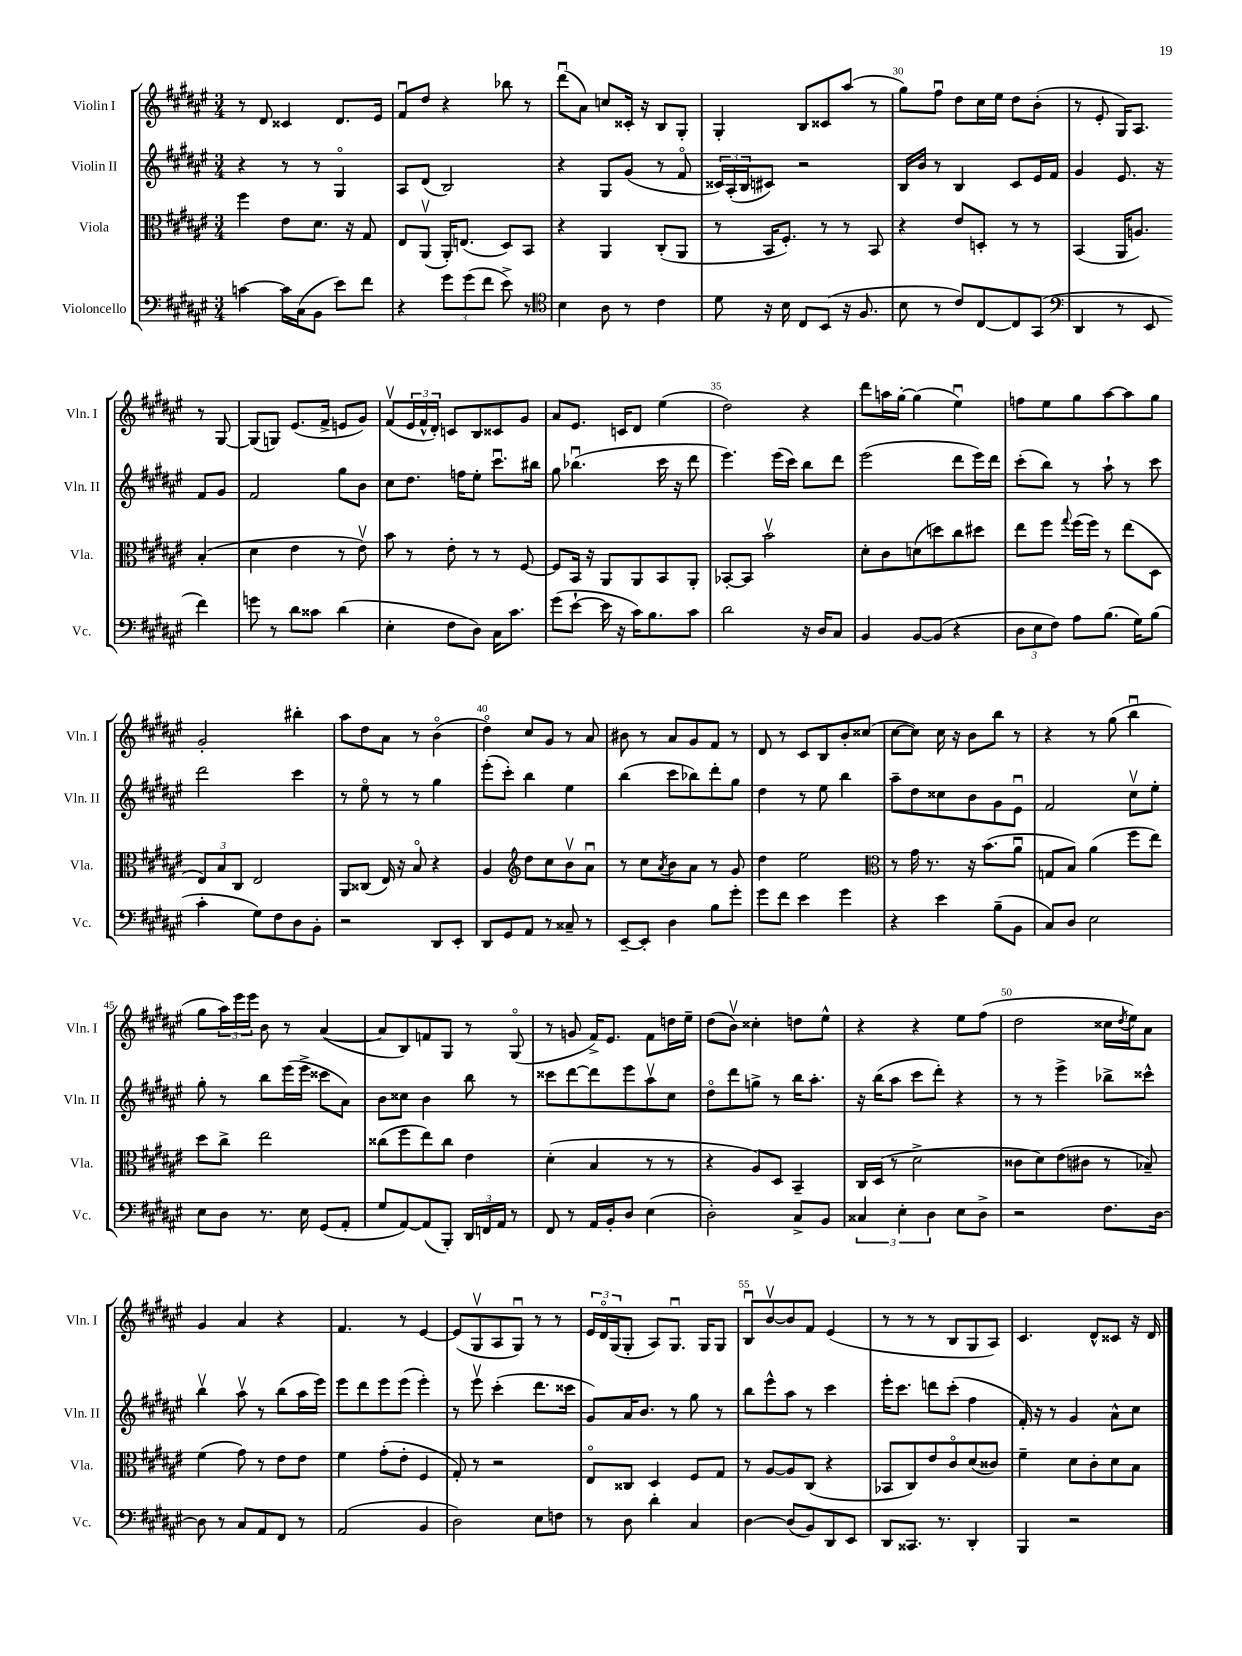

**kern	**kern	**kern	**kern
*part4	*part3	*part2	*part1
*staff4	*staff3	*staff2	*staff1
*I"Violoncello	*I"Viola	*I"Violin II	*I"Violin I
*I'Vc.	*I'Vla.	*I'Vln. II	*I'Vln. I
*clefF4	*clefC3	*clefG2	*clefG2
*k[f#c#g#d#a#e#]	*k[f#c#g#d#a#e#]	*k[f#c#g#d#a#e#]	*k[f#c#g#d#a#e#]
*M3/4	*M3/4	*M3/4	*M3/4
=26	=26	=26	=26
[4cn\	4ff#\	4r	8r
.	.	.	8d#/
16c\LL]	8e#\L	8r	4c##X/
(16C#\J	.	.	.
8BB\J	8.d#\J	8r	.
8e#\L)	.	4G#/	8.d#/L
.	16r	.	.
8f#\J	8G#/	.	.
.	.	.	16e#/Jk
=27	=27	=27	=27
4r	8E#/L	8A#/L	8f#u/L
.	(8AA#v/J	(8d#/J	8dd#/J
12g#\L	16AA#'/KL)	2B/)	4r
.	(8.En/J	.	.
(12g#\	.	.	.
12f#\J	.	.	.
8e#^\)	8D#/L)	.	8bb-X\
8r	8BB/J	.	8r
=28	=28	=28	=28
*clefC4	*	*	*
4B\	4r	4r	(8ddd#u\L
.	.	.	8a#\J)
8A#\	4AA#/	8G#/L	8ccn/L
8r	.	(8g#/J	16c##X'/Jk
.	.	.	16r
4c#\	(8C#'/L	8r	8B/L
.	8AA#/J	8f#/	8G#'/J
=29	=29	=29	=29
8d#\	8r	24c##X/LL)	4G#'/
.	.	(24A#'/	.
.	.	24B/J	.
16r	16BB/KL	8c#X/J)	.
16B\	8.F#'/J)	.	.
8C#/L	.	2r	8B/L
(8BB/J	8r	.	8c##X/
16r	8r	.	(8aa#/J
8.F#/	.	.	.
.	8BB/	.	8r
=30	=30	=30	=30
8B\	4r	16B/LL	8gg#\L)
.	.	16b/JJ	.
8r	.	8r	8ff#u\J
8c#/L)	8e#/L	4B/	8dd#\L
[8C#/	8Dn'/J	.	16cc#\L
.	.	.	16ee#\JJ
8C#/]	8r	8c#/L	8dd#\L
(8GG#/J	8r	16e#/L	(8b'\J
.	.	16f#/JJ	.
=31	=31	=31	=31
*clefF4	*	*	*
4DD#/	(4BB/	4g#/	8r
.	.	.	8e#'/
8r	16AA#/KL	8.e#/	16G#/KL)
.	8.An/J)	.	8.A#/J
8EE#/	.	.	.
.	.	16r	.
4f#\)	(4B'/	8f#/L	8r
.	.	8g#/J	[8G#/
!!LO:LB:g=z
=32	=32	=32	=32
8gn\	4d#\	2f#/	(8G#/L]
8r	.	.	8Gn/J)
8d#\L	4e#\	.	(8.e#/L
8c##X\J	.	.	.
.	.	.	16f#^/Jk
(4d#\	8r	8gg#\L	8en/L
.	8e#v\)	8b\J	8g#/J)
=33	=33	=33	=33
4E#'\	8b\	8cc#\L	(8f#v/L
.	8r	8.dd#\J	24e#/L
.	.	.	24f#^^/
.	.	.	24d#'/JJ)
8F#\L	8e#'\	.	8cn/L
.	.	16ffn\KL	.
8D#\J)	8r	8ee#'\J	8B/
16C#\KL	8r	8.ccc#u\L	8c##X/
8.c#\J	.	.	.
.	[8F#/	.	8g#/J
.	.	16bb#X\Jk	.
=34	=34	=34	=34
(8g#\L	8F#/L]	8gg#\	8a#/L
[8e#`\J	16BB/Jk	(4.bb-Xu\	8.e#/J
.	16r	.	.
16e#\]	8AA#/L	.	.
16r	.	.	16cn/KL
16c#\KL)	8AA#/	.	8d#/J
8.B\	.	.	.
.	8BB/	16ccc#\	(4ee#\
.	.	16r	.
8c#\J	8AA#'/J	8ddd#\	.
=35	=35	=35	=35
2d#\	[8BB-X'/L	4.eee#\)	2dd#\)
.	8BB-/J]	.	.
.	2bv\	.	.
.	.	(16eee#\LL	.
.	.	16ccc#\JJ)	.
16r	.	8bb\L	4r
16D#/KL	.	.	.
8C#/J	.	8ddd#\J	.
=36	=36	=36	=36
4BB/	8d#'\L	(2eee#\	8ddd#\L
.	8c#\	.	16aan\L
.	.	.	[16gg#'\JJ
[8BB/L	(8dn\	.	(4gg#\]
(8BB/J]	8ddn\)	.	.
4r	8cc#\	8ddd#\L	4ee#u\)
.	8dd#X\J	16eee#\L)	.
.	.	16ddd#\JJ	.
=37	=37	=37	=37
12D#\L	8ee#\L	(8ccc#'\L	8ffn\L
12E#\	.	.	.
.	8ff#\J	8bb\J)	8ee#\
12F#\J)	.	.	.
.	8qqgg#/	.	.
8A#\L	(16ff#\LL	8r	8gg#\
.	16ff#\JJ)	.	.
(8.B\J	8r	8aa#`\	[8aa#\
.	(8ee#\L	8r	8aa#\]
16G#\KL)	.	.	.
(8B\J	8D#\J	8ccc#\	8gg#\J
!!LO:LB:g=z
=38	=38	=38	=38
4c#'\	12E#/L)	2ddd#\	2g#'/
.	12B/	.	.
.	12C#/J	.	.
8G#\L)	2E#/	.	.
8F#\	.	.	.
8D#\	.	4ccc#\	4bb#X'\
8BB'\J	.	.	.
=39	=39	=39	=39
2r	8AA#/L	8r	8aa#\L
.	(8C##X/J	8ee#\	8dd#\
.	16E#/)	8r	8a#\J
.	16r	.	.
.	8B/	8r	8r
8DD#/L	4r	4gg#\	(4b\
8EE#'/J	.	.	.
=40	=40	=40	=40
8DD#/L	4A#/	(8eee#'\L	4dd#\)
8GG#/	.	8ccc#'\J)	.
*	*clefG2	*	*
8AA#/J	8dd#\L	4bb\	8cc#/L
8r	8cc#\	.	8g#/J
8C##X~/	8bv\	4ee#\	8r
8r	8a#u\J	.	8a#/
=41	=41	=41	=41
[8EE#~/L	8r	(4bb\	8b#X\
8EE#'/J]	8cc#\L	.	8r
.	8qa#/	.	.
4D#\	8b\	8ccc#\L	8a#/L
.	8a#\J	8bb-X\)	8g#/
8B\L	8r	8ddd#'\	8f#/J
8g#'\J	8g#/	8gg#\J	8r
=42	=42	=42	=42
8g#\L	4dd#\	4dd#\	8d#/
8f#\J	.	.	8r
4e#\	2ee#\	8r	8c#/L
.	.	8ee#\	8B/
4g#\	.	4bb\	8b'/
.	.	.	(8cc##X/J
=43	=43	=43	=43
*	*clefC3	*	*
4r	8r	8aa#~\L	[8cc#\L
.	16g#\	8dd#\	8cc#\J])
.	8.r	.	.
4e#\	.	8cc##X\	16cc#\
.	.	.	16r
.	16r	8b\	8b\L
.	(8.b\L	.	.
(8B~\L	.	8g#\	8bb\J
8BB\J	8a#u\J	8e#u\J	8r
=44	=44	=44	=44
8C#/L)	8Gn/L	2f#/	4r
8D#/J	8B/J)	.	.
2E#\	(4a#\	.	8r
.	.	.	(8gg#\
.	8ff#\L	8cc#v\L	4bbu\
.	8ee#\J)	8ee#'\J	.
!!LO:LB:g=z
=45	=45	=45	=45
8E#\L	8dd#\L	8gg#'\	8gg#\L
8D#\J	8cc#^\J	8r	24aa#\L)
.	.	.	24eee#\
.	.	.	24eee#\JJ
8.r	2ee#\	8bb\L	8b\
.	.	(16eee#\L	8r
16E#\	.	16eee#^\JJ	.
(8GG#/L	.	8ccc##X\L	([4a#/
8AA#'/J	.	8a#\J)	.
=46	=46	=46	=46
8G#/L	(8cc##X\L	8b\L	8a#/L]
[8AA#/)	8ff#\	8cc##X\J	8B/)
(8AA#/]	8ee#\)	4b\	8fn/
8BBB'/J)	8cc##\J	.	8G#/J
24DD#/LL	4e#\	8bb\	8r
24FFn/	.	.	.
24AA#/JJ	.	.	.
8r	.	8r	(8G#/
=47	=47	=47	=47
8FF#/	(4d#'\	8ccc##X\L	8r
8r	.	[8ddd#\	8gn/
16AA#/LL	4B/	8ddd#\]	16f#^/KL)
16BB'/J	.	.	8.e#/J
8D#/J	.	8eee#\	.
(4E#\	8r	8aa#v\	8f#\L
.	8r	8cc#\J	16ddn\L
.	.	.	16ee#~\JJ
=48	=48	=48	=48
2D#'\)	4r	8dd#\L	(8dd#\L
.	.	8ddd#\	8bv\J)
.	8A#/L)	8ggn^\J	4cc##X'\
.	8D#/J	8r	.
8C#^/L	4BB~/	16bb\KL	8ddn\L
.	.	8.aa#'\J	.
8BB/J	.	.	8ee#^^\J
=49	=49	=49	=49
6C##X/	16C#/LL	16r	4r
.	(16D#/JJ	(16bb\KL	.
.	8r	8aa#\J	.
6E#'\	.	.	.
.	2d#^\	8ccc#\L	4r
6D#\	.	.	.
.	.	8ddd#'\J)	.
8E#\L	.	4r	8ee#\L
8D#^\J	.	.	(8ff#\J
=50	=50	=50	=50
2r	8c##X\L	8r	2dd#\
.	8d#\)	8r	.
.	(8e#\	4eee#^\	.
.	8c#X\J	.	.
8.F#\L	8r	8bb-X^\L	16cc##X\LL
.	.	.	8qdd#/
.	.	.	16ee#\J)
.	8B-X~/)	8ccc##X^^\J	8a#\J
[16D#\Jk	.	.	.
!!LO:LB:g=z
=51	=51	=51	=51
8D#\]	(4f#\	4bbv\	4g#/
8r	.	.	.
8C#/L	8g#\)	8aa#v\	4a#/
8AA#/	8r	8r	.
8FF#/J	8e#\L	(8bb\L	4r
8r	8e#\J	16aa#\L	.
.	.	16eee#\JJ)	.
=52	=52	=52	=52
(2AA#/	4f#\	8eee#\L	4.f#/
.	.	8ddd#\	.
.	(8g#'\L	8eee#\	.
.	8e#'\J	(8eee#\J	8r
4BB/	4F#/	4eee#'\)	[4e#/
=53	=53	=53	=53
2D#\)	8G#'/)	8r	(8e#/L]
.	8r	8eee#v\	8G#v/
.	2r	(4ccc#'\	8A#/
.	.	.	8G#u/J)
8E#\L	.	8.ddd#\L	8r
8Fn\J	.	.	8r
.	.	16ccc##X\Jk	.
=54	=54	=54	=54
8r	8E#/L	8g#/L)	24e#/LL
.	.	.	24d#/
.	.	.	(24G#/J
8D#\	8C##X/J	16a#/K	8G#'/J
.	.	8.b/J	.
4d#'\	4D#/	.	8A#/L)
.	.	8r	8.G#u/J
4C#/	8F#/L	8gg#\	.
.	.	.	16G#/KL
.	8G#/J	8r	8G#/J
=55	=55	=55	=55
[4D#\	8r	8bb\L	8Bu/L
.	[8A#/L	8eee#^^\	[8bv/
(8D#/L]	8A#/]	8aa#\J	8b/]
8BB/)	(8C#/J	8r	8f#/J
8DD#/	4r	4ccc#\	(4e#/
8EE#/J	.	.	.
=56	=56	=56	=56
8DD#/L	8BB-X/L	16eee#'\KL	8r
.	.	8.ccc#\J	.
8.CC##X/J	8C#/)	.	8r
.	8e#/	8dddn\L	8r
8.r	.	.	.
.	8c#/	(8ccc#'\J	8B/L
4DD#'/	(8d#/	4ff#\	8G#/
.	8c##X/J)	.	8A#/J)
=57	=57	=57	=57
4BBB/	4f#~\	16f#'/)	4.c#/
.	.	16r	.
.	.	8r	.
2r	8d#\L	4g#/	.
.	8c#'\	.	8d#^^/L
.	8d#\	8a#^^\L	8c##X/J
.	8B\J	8cc#\J	16r
.	.	.	16d#/
==	==	==	==
*-	*-	*-	*-
